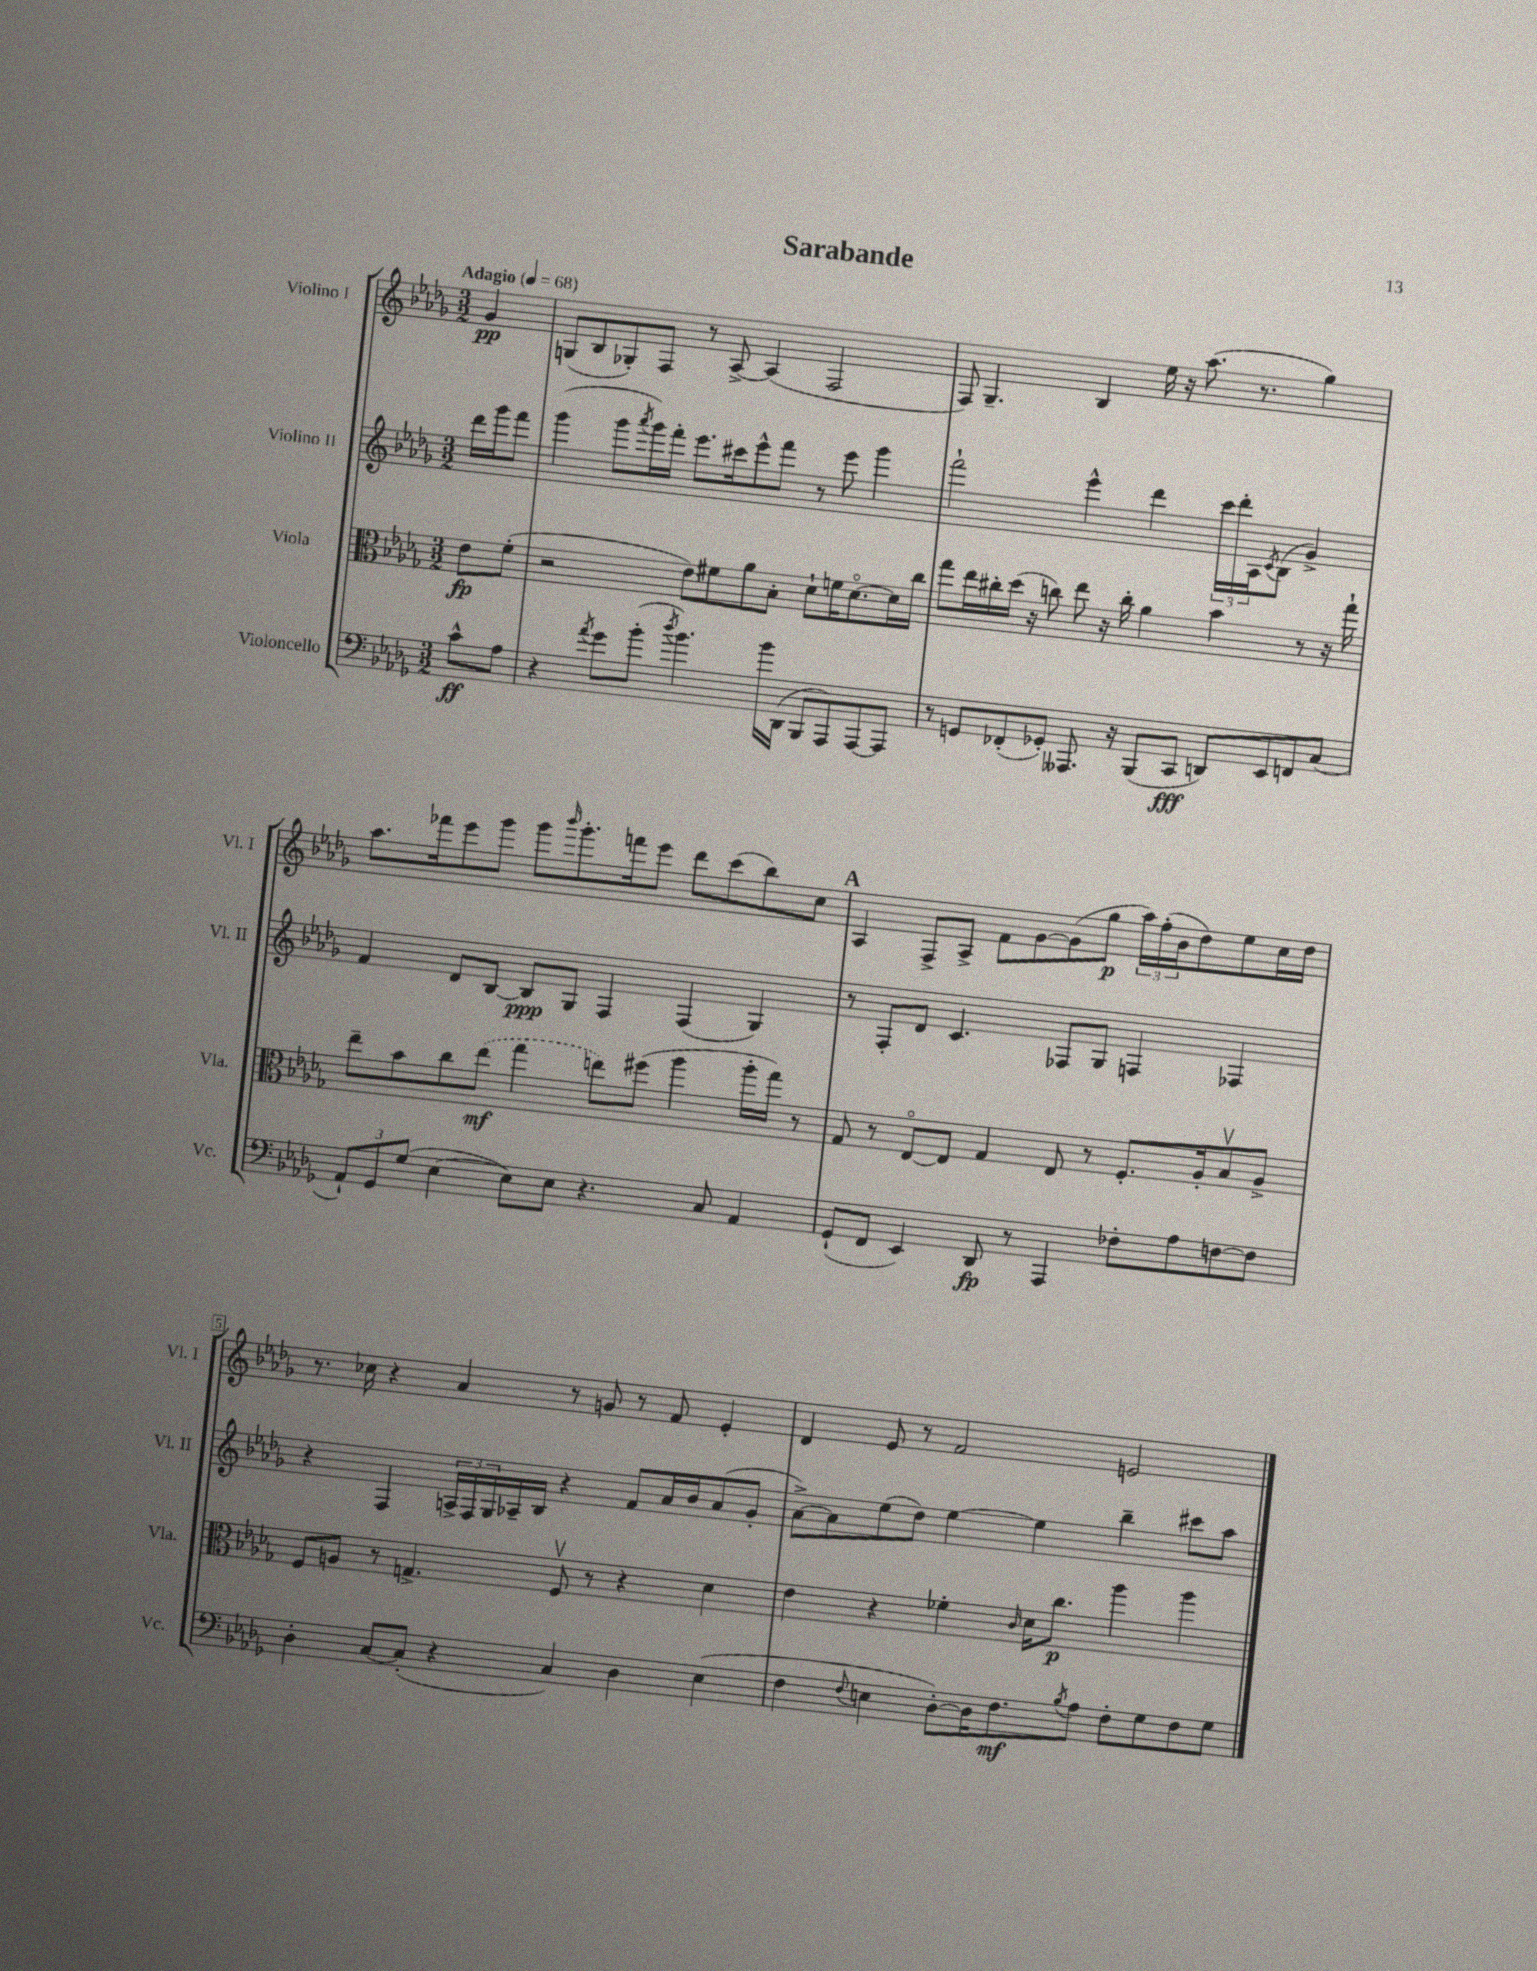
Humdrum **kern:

**kern	**kern	**kern	**kern
*staff4	*staff3	*staff2	*staff1
*clefF4	*clefC3	*clefG2	*clefG2
*k[b-e-a-d-g-]	*k[b-e-a-d-g-]	*k[b-e-a-d-g-]	*k[b-e-a-d-g-]
*M3/2	*M3/2	*M3/2	*M3/2
*MM68	*MM68	*MM68	*MM68
8c^^\L	8e-\L	16ddd-\LL	4g-/
.	.	16ggg-\J	.
8A-\J	(8f'\J	8fff\J	.
=	=	=	=
4r	2r	(4ggg-\	(8G/L
.	.	.	8B-/
8qa-/	.	.	.
8g-\L	.	8ggg-\L	8G-'/)
.	.	8qaaa-/	.
(8b-'\J	.	16ggg-\L)	8F/J
.	.	16fff'\JJ	.
8qdd-/	.	.	.
4.b-\)	8e-\L)	8.eee-\L	8r
.	8f#\	.	[8A-^/
.	.	16ccc#\k	.
.	8a-\	8eee-^^\	(4A-/]
16b-\LL	8B-'\J	8fff\J	.
(16DD-\JJ	.	.	.
8BBB-/L	8d-`\L	8r	2F/
8AAA-/)	16f\K	8eee-\	.
.	[8.d-o\	.	.
[8AAA-/	.	4ggg-\	.
8AAA-/]J	16d-\]L	.	.
.	16cc\JJ	.	.
=	=	=	=
8r	8gg-\L	2fff`\	8F/)
8GG/L	16ee-\L	.	4.G-~/
.	16cc#'\	.	.
(8FF-'/	(16dd-\JJ	.	.
.	16r	.	.
8GG-'/J)	8cc\)	.	.
8.AAA--/	8ee-\	4eee-^^\	4B-/
.	16r	.	.
16r	16cc'\	.	.
(8BBB-/L	4a-\	4ddd-\	16ee-\
.	.	.	16r
8CC/J	.	.	(8.aa-\
8DD/L)	4b-\	24ccc\LL	.
.	.	24ddd-'\	.
.	.	.	8.r
.	.	24A-\J	.
.	.	8qc/	.
8EE-/	.	(8B-\J	.
8FF/	8r	4g-^/)	4gg-\)
(8C/J	16r	.	.
.	16gg-`\	.	.
=	=	=	=
12AA-`/L)	8ee-~\L	4f/	8.aa-\L
12GG-/	.	.	.
.	8b-\	.	.
(12G-/J	.	.	.
.	.	.	16fff-\k
[4E-\	8cc\	8d-/L	8eee-\
.	(8ee-\J	[8B-/J	8ggg-\J
8E-\]L)	4gg-\	8B-/]L	8ggg-\L
.	.	.	16qqbbb-/
8E-\J	.	8G-/J	8.ggg-'\
4.r	8ee\L)	4F/	.
.	.	.	16fff\k
.	(8ff#\J	.	8eee-\J
.	4aa-\	(4F/	8ddd-\L
8C/	.	.	(8ccc\
4AA-/	16aa-'\LL	4G-/)	8bb-\)
.	16gg-\JJ)	.	.
.	8r	.	8cc\J
=	=	=	=
(8GG-`/L	8G-/	8r	4A-/
8FF/J	8r	8F'/L	.
4EE-/)	[8E-o/L	8d-/J	8F^/L
.	8E-/]J	4.c/	8A-^/J
8DD-/	4G-/	.	8f\L
8r	.	.	[8g-\
4AAA-/	8E-/	8F-/L	(8g-\]
.	8r	8G-/J	8gg-\J
8F-'\L	8.F'/L	4F/	24aa-\LL)
.	.	.	(24ff'\
.	.	.	24b-\J
8A-\	.	.	8dd-\)
.	16A-'/k	.	.
[8F\	8B-v/	4F-/	8ee-\
8F\]J	8A-^/J	.	16cc\L
.	.	.	16dd-\JJ
=	=	=	=
4D-'\	8F/L	4r	8.r
.	8A/J	.	.
.	.	.	16cc-\
[8C/L	8r	4F/	4r
(8C'/]J	4.G^/	.	.
4r	.	24A^/LL	4a-/
.	.	24F/	.
.	.	24G-/	.
.	.	16A-~/	.
.	.	16B-/JJ	.
4C/)	8Fv/	4r	8r
.	8r	.	8g/
4D-\	4r	8f/L	8r
.	.	16a-/L	8f/
.	.	16b-/J	.
(4E-\	4d-\	(8a-/	4e-'/
.	.	8g-'/J	.
=	=	=	=
4F\	4e-\	[8a-^\L)	4d-/
.	.	8a-\]	.
8qqF/	.	.	.
4E\	4r	(8ee-\	8e-/
.	.	8dd-\J)	8r
[8D-'\L)	4f-'\	[4ee-\	2f/
16D-\]K	.	.	.
8.F\	.	.	.
.	16qqc/	.	.
.	16d-\LK	4ee-\]	.
.	8.cc\J	.	.
8qB-/	.	.	.
8A-\J	.	.	.
8F'\L	4aa-\	4bb-~\	2e/
8G-\	.	.	.
8F\	4aa-\	8ccc#\L	.
8G-\J	.	8aa-\J	.
==	==	==	==
*-	*-	*-	*-
